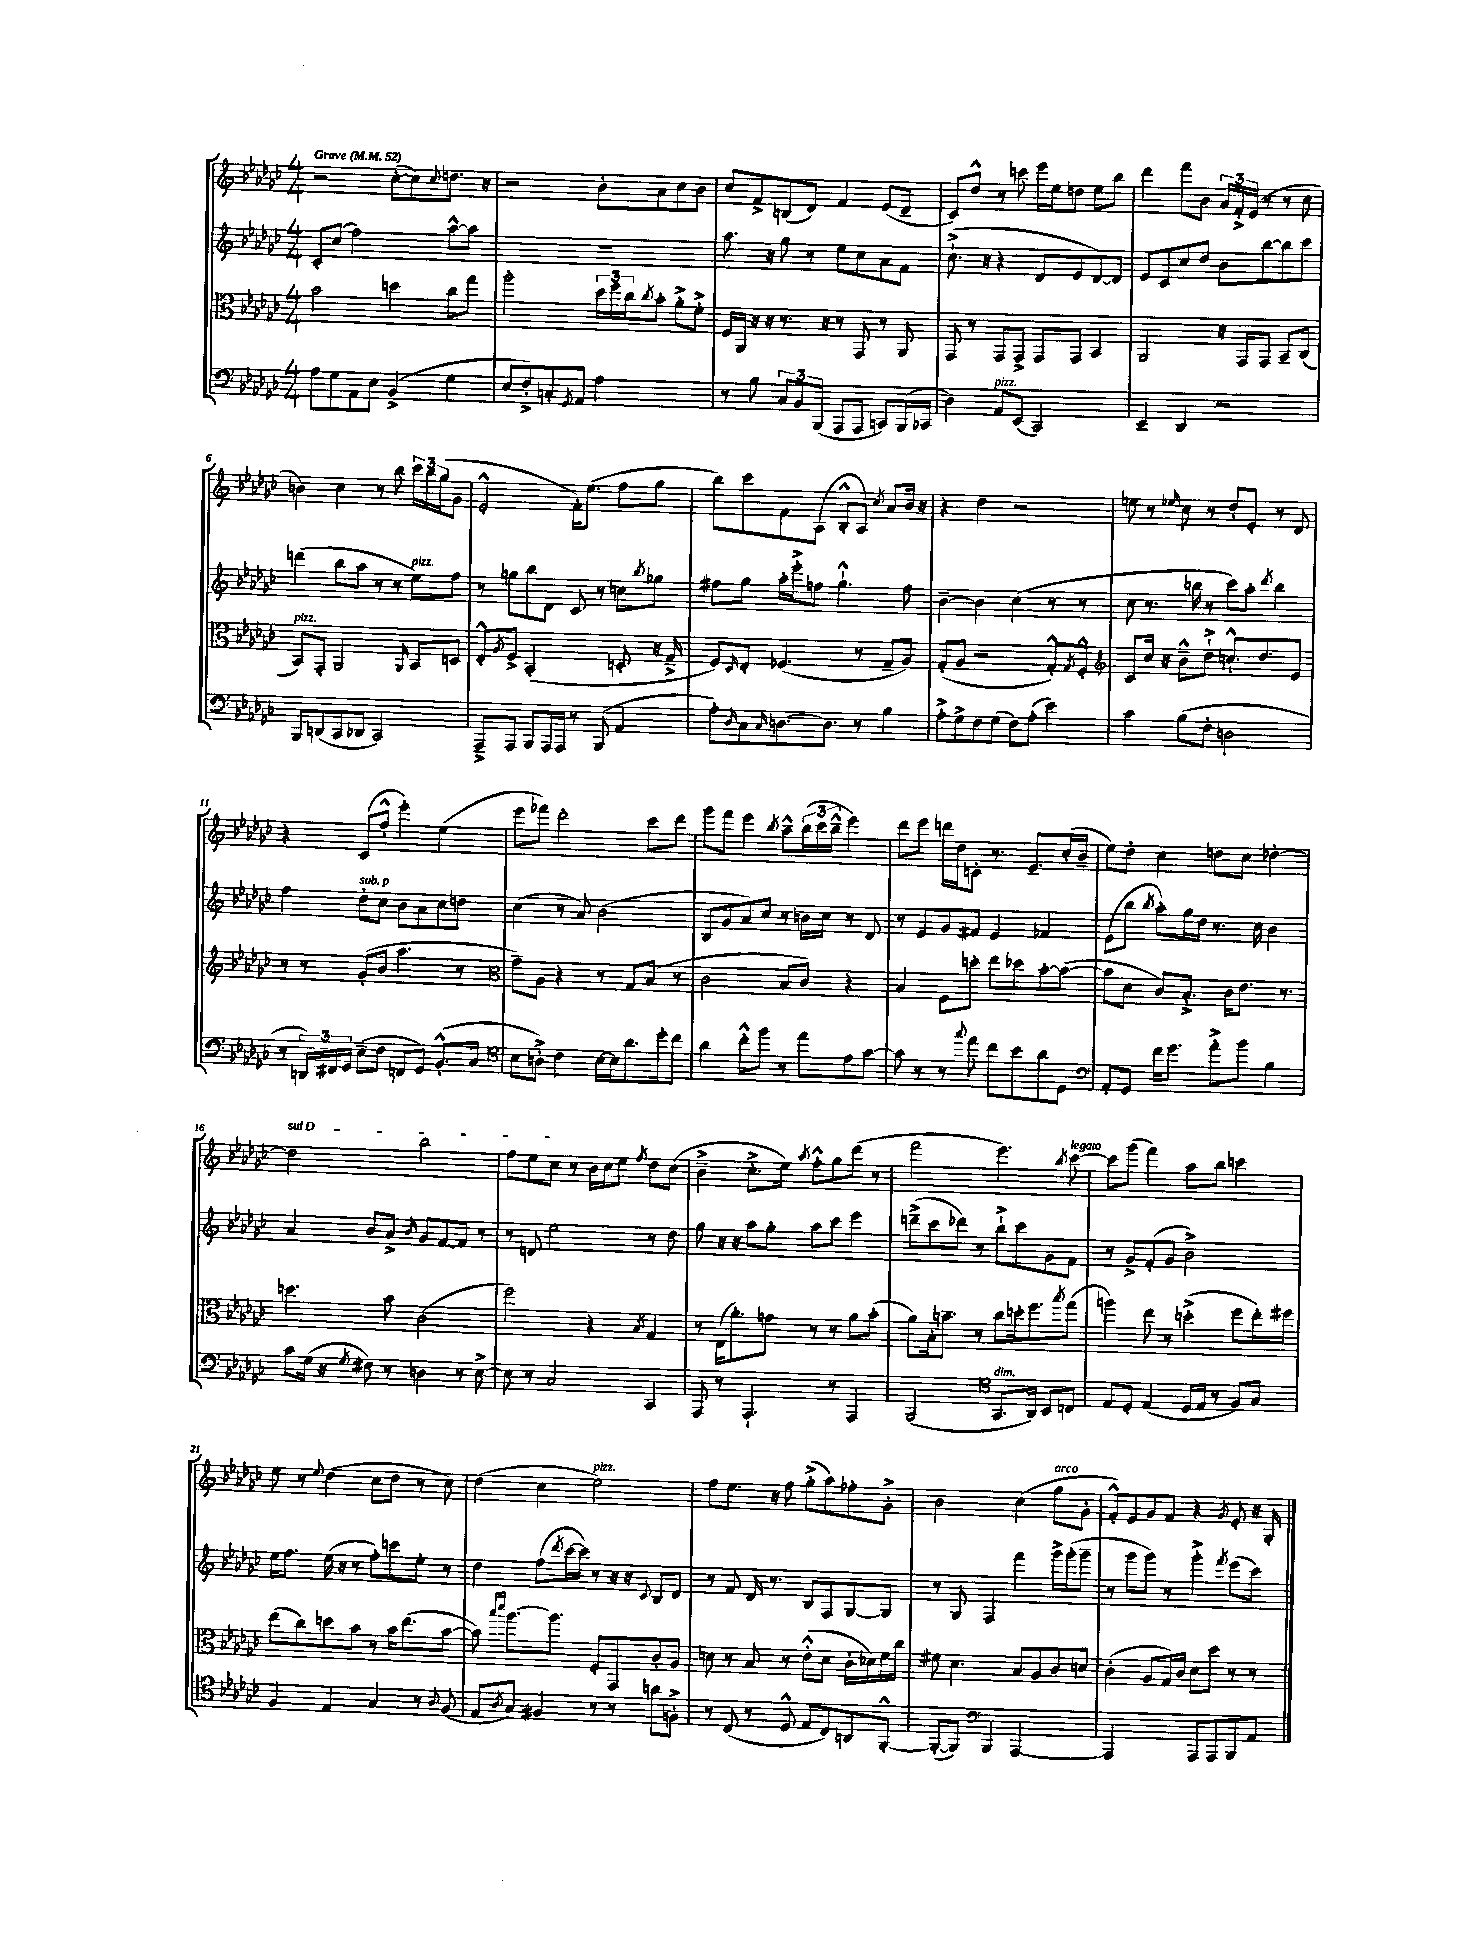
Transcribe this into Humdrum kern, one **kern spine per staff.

**kern	**kern	**kern	**kern
*part4	*part3	*part2	*part1
*staff4	*staff3	*staff2	*staff1
*clefF4	*clefC3	*clefG2	*clefG2
*k[b-e-a-d-g-c-]	*k[b-e-a-d-g-c-]	*k[b-e-a-d-g-c-]	*k[b-e-a-d-g-c-]
*M4/4	*M4/4	*M4/4	*M4/4
*MM52	*MM52	*MM52	*MM52
=1	=1	=1	=1
!	!	!	!LO:TX:a:B:t=Grave
8A-\L	2b-\	8c-'/L	2r
8G-\	.	(8cc-/J	.
8AA-\	.	2ff\)	.
8E-\J	.	.	.
(4BB-^/	4ddn\	.	([8cc-'\L
.	.	.	8cc-\])
.	.	.	8qqcc-/
4G-\	8cc-\L	[8aa-^^\L	8.ddn\J
.	8gg-\J	8aa-\J]	.
.	.	.	16r
=2	=2	=2	=2
8E-/L	2aa-'\	1r	2r
8F'^/)	.	.	.
8Cn'/	.	.	.
8qGG-/	.	.	.
8AA-/J	.	.	.
2A-\	24dd-\LL	.	8b-'\L
.	24ff\	.	.
.	24cc-\J	.	.
.	8qcc-/	.	.
.	8b-'\J	.	8a-\
.	8a-'^\L	.	8cc-\
.	8f'^\J	.	8b-\J
=3	=3	=3	=3
8r	16F/LL	8.aa-\	8cc-/L
.	16AA-/JJ	.	.
8B-\	16r	.	8f^/
.	16r	16r	.
12C-/L	8.r	8gg-\	(8Bn/
12BB-/	.	.	.
.	.	8r	8d-/J)
(12BBB-/J	.	.	.
.	16r	.	.
8AAA-/L	8r	8ee-\L	4f/
8AAA-/J	8GG-/	8cc-\	.
8CCn/L)	8r	8a-\	(8e-/L
(16BBB-/L	8AA-/	8f\J	8d-~/J
16CC-X/JJ	.	.	.
=4	=4	=4	=4
4D-\)	8GG-/	(8.cc-`^\	8c-/L)
.	8r	.	8dd-^^/J
.	.	16r	.
!LO:TX:a:i:t=pizz.	!	!	!
8AA-/L	8GG-/L	4r	8r
(8EE-/J	8GG-^/J	.	8cccn\
2CC-/)	8GG-/L	8d-/L	16eee-\LL
.	.	.	16ee-\J
.	8GG-/J	8e-/	8ddn\J
.	4BB-/	[8d-/)	8ee-\L
.	.	8d-/J]	8bb-\J
=5	=5	=5	=5
4EE-~/	2AA-/	8e-/L	4ddd-\
.	.	8c-/	.
4DD-/	.	8cc-/	8fff\L
.	.	8dd-/J	8b-\J
2r	16r	8b-\L	24a-/LL
.	.	.	24f'^/
.	16GG-/KL	.	.
.	.	.	(24e-/JJ
.	8GG-/J	[8bb-\	8r
.	8BB-~/L	8bb-\]	8r
.	(8C-/J	8ccc-\J	8cc-\
!!LO:LB:g=z
=6	=6	=6	=6
!	!LO:TX:a:i:t=pizz.	!	!
8BBB-/L	8BB-/L)	(4dddn\	4bn\)
(8DDn/	8GG-'/J	.	.
8CC-/	2AA-/	8bb-\L	4cc-\
8DD-X/J	.	8aa-\J	.
2CC-/)	.	8r	8r
.	.	8r	8bb-\
.	16qqAA-/	.	.
!	!	!LO:TX:a:i:t=pizz.	!
.	8BB-/L	8ee-\L)	24ccc-\LL
.	.	.	24bb-\
.	.	.	(24gg-\J
.	8Dn/J	8ff\J	8g-\J
=7	=7	=7	=7
8AAA-~^/L	8E-'^^/L	8r	2e-'^^/
.	8qA-/	.	.
8AAA-/J	8F^/J	8ggn\L	.
8BBB-/L	(2BB-'/	8bb-\	.
16AAA-/L	.	8d-\J	.
16AAA-/JJ	.	.	.
8r	.	8c-/	16f'\KL)
.	.	.	(8.ee-\J
(8BBB-/	.	8r	.
4AA-/	8Dn'/	8ccn\L	8ff\L
.	.	8qbb-/	.
.	16r	8gg-X\J	8gg-\J
.	16G-~^/	.	.
=8	=8	=8	=8
8A-'\L)	8F/L)	8ff#X\L	8bb-\L)
16qqD-/	16qqD-/	.	.
8C-\	8E-'/J	8gg-\J	8ccc-\
16qqC-/	.	.	.
[8.Dn\	(4.F-X/	16aa-'\LL	8f\
.	.	16eee-'^\J	.
.	.	8ffn\J	(8A-\J
8.D\J]	.	.	.
.	.	4.gg-`^^\	8B-'^^/L
8r	8r	.	8A-/J)
.	.	.	8qcc-/
4B-\	8G-~/L	.	8a-/L
.	8A-/J)	8ff\	16b-/Jk
.	.	.	16r
=9	=9	=9	=9
8A-'^\L	(8G-'/L	[4b-~\	4r
8G-^\	8A-/J	.	.
8F\	2r	4b-\]	4dd-\
(8G-\J	.	.	.
8F\L)	.	(4cc-\	2r
(8A-'\J	.	.	.
4e-\)	8G-'^^/L)	8r	.
.	8qG-/	.	.
.	8F'^^/J	8r	.
=10	=10	=10	=10
*	*clefG2	*	*
4c-\	8c-/L	8cc-\	8een\
.	16cc-/Jk	8.r	8r
.	16r	.	.
.	.	.	16qqee-X/
(8B-\L	8b-~^^\L	.	8cc-\
.	.	16bbn\	.
8F'\J	8dd-`^\J	8r	8r
2Dn\	8.ccn`^^/L	8ccc-\L)	8dd-'/L
.	.	8aa-'\J	8e-'/J
.	8.dd-/	.	.
.	.	8qddd-/	.
.	.	4bb\	8r
.	8e-/J	.	8d-/
!!LO:LB:g=z
=11	=11	=11	=11
8r	8r	4ff\	4r
24DDn/LL)	8r	.	.
24FF#X/	.	.	.
24GG-/JJ	.	.	.
!	!	!LO:TX:a:i:t=sub. p	!
(8E-~\L	(8g-'/L	8dd-'\L	(8c-/L
8F\J	8b-/J	8cc-\J	8ff'^^/J
8FFn/L	4.aa-\	8b-\L	4eee-'\)
8GG-/J)	.	8a-\	.
(8.BB-'^^/L	.	8cc-\	(4ee-\
.	8r	8ddn\J	.
16C-/Jk	.	.	.
=12	=12	=12	=12
*clefC4	*clefC3	*	*
8B-\L	8g-~\L)	(4cc-\	8eee-\L
8An'^\J)	8A-\J	.	8fff-X\J)
4c-\	4r	8r	2ddd-'\
.	.	8a-/)	.
[16B-\LL	8r	(2b-\	.
16B-\J]	.	.	.
8.a-\	8G-/L	.	.
.	(8B-/J	.	8ccc-\L
16dd-'\k	.	.	.
8cc-\J	8r	.	8ddd-\J
=13	=13	=13	=13
4a-\	2c-\	8B-/L	8ggg-\L
.	.	8g-/	8fff\J
8cc-'^^\L	.	8a-/)	4eee-\
8ff\J	.	8cc-/J	.
.	.	.	8qbb-/
8r	8B-/L	8r	8aa-~^^\L
8ee-\L	8c-/J)	16bn\LL	(24bb-\L
.	.	.	24ccc-\
.	.	16cc-\JJ	.
.	.	.	24bb-~^^\JJ
8e-\	4r	8r	4eee-\)
[8g-\J	.	8d-/	.
=14	=14	=14	=14
8g-\]	4B-/	8r	8ddd-\L
8r	.	8e-/L	8eee-\J
8r	8F\L	8g-/	16dddn\LL
.	.	.	16dd-\J
8qqgg-/	.	.	.
8ee-\	8ddn'\J	8f#X/J	8cn'\J
8cc-\L	8ee-\L	4e-/	8.r
8b-\	8dd-X\	.	.
.	.	.	8.e-~/L
8a-\	[8b-'\	4f-X/	.
8D-\J	(8b-\J_	.	(16cc-'/L
.	.	.	16b-~/JJ
=15	=15	=15	=15
*clefF4	*	*	*
8AA-'/L	8b-\L]	(8e-\L	8ee-\L)
8GG-/J	8d-\J	8bb-\J	8dd-'\J
.	.	8qbb-/	.
16f\KL	8c-/L)	8aa-'\L)	4cc-\
8.g-\J	.	.	.
.	8.B-'^/J	16gg-\L	.
.	.	16dd-\JJ	.
8a-'^\L	.	8.r	8ddn\L
.	16c-\KL	.	.
8b-\J	8.e-\J	.	8cc-\J
.	.	16cc-\	.
4B-\	.	4b-\	[4dd-X'\
.	8.r	.	.
!!LO:LB:g=z
=16	=16	=16	=16
!	!	!	!LO:TX:a:i:t=sul D
8c-\L	4.ddn\	4a-/	2dd-\]
(16G-\Jk	.	.	.
16r	.	.	.
8qG-/	.	.	.
8F#X\)	.	8b-/L	.
8r	8b-\	8a-^/J	.
.	.	16qqb-/	.
4Dn\	(2c-\	8g-/L	2bb-\
.	.	[8f/	.
8r	.	8f/J]	.
[8E-^\	.	8r	.
=17	=17	=17	=17
8E-\]	2ff\)	8r	8ff\L
8r	.	8dn/	8ee-\
2C-/	.	2ee-\	8cc-\J
.	.	.	8r
.	4r	.	16b-\LL
.	.	.	16cc-\J
.	.	.	8ee-\J
.	8qB-/	.	8qff/
4CC-/	4G-/	8r	8dd-\L
.	.	8dd-\	(8cc-\J
=18	=18	=18	=18
8AAA-/	8r	8gg-\	4b-~^\
8r	(16E-\KL	16r	.
.	8.a-'\)	16r	.
4.AAA-`/	.	8aa-\L	8.cc-'^\L
.	8gn\J	8gg-'\J	.
.	.	.	16ee-\Jk)
.	.	.	8qaa-/
.	8r	8aa-\L	8ff'^^\L
8r	8r	8ccc-\J	8gg-\
4AAA-/	8a-\L	4eee-\	(8ddd-\J
.	(8b-'\J	.	8r
=19	=19	=19	=19
(2BBB-/	8a-\L)	(8dddn~^\L	2fff\
.	16B-'\k	8ccc-\	.
.	8.bn~\J	.	.
.	.	8ddd-X\J)	.
.	8r	8r	.
*clefC4	*	*	*
!LO:TX:a:i:t=dim.	!	!	!
8.GG-/L	8cc-\L	8bb-`^\L	4.eee-\)
.	16ddn'\k	8ccc-\	.
16AA-/Jk)	8.ff\	.	.
8BB-/L	.	8g-\	.
.	8qbb-/	.	8qbb-/
!	!	!	!LO:TX:a:i:t=legato
8Cn/J	(8gg-\J	8f\J	[8ccc-\
=20	=20	=20	=20
8E-/L	4aan\)	8r	8ccc-\L]
8D-'/J	.	8g-^/L	(8ggg-\J
(4E-/	8ee-\	(8f'/	4fff\)
.	8r	8g-/J	.
16D-/LL	(4ddn'^\	2b-^\)	8aa-\L
16E-/JJ	.	.	.
8r	.	.	8bb-\J
8F/L)	8ff\L	.	4cccn\
8G-/J	16ee-'\L)	.	.
.	16ff#X\JJ	.	.
!!LO:LB:g=z
=21	=21	=21	=21
4F/	(8ee-\L	16ee-\KL	8ee-\
.	.	8.ff\J	.
.	8cc-\)	.	8r
.	.	.	8qqee-/
4E-/	8ddn\	(16ee-\	(4dd-\
.	.	16r	.
.	8b-\J	8r	.
4G-/	8r	8ff'\L)	8cc-\L
.	16b-\KL	8cccn\	8dd-\J
.	(8.ee-\	.	.
8r	.	8ee-'\J	8r
8qqA-/	.	.	.
(8F/	[8b-\J	8r	8cc-\)
=22	=22	=22	=22
8E-/L	8b-\])	4dd-\	(4dd-\
.	16qqbb-/LL	.	.
8qA-/	16qqddd-/JJ	.	.
8G-/J)	[8.aa-\L	.	.
4F#X/	.	(8ff\L	4cc-\
.	8.aa-\J]	.	.
.	.	8qddd-/	.
.	.	[16ccc-\L	.
.	.	16ccc-\JJ])	.
!	!	!	!LO:TX:a:i:t=pizz.
8r	8F'/L	8r	2ee-\)
8r	8GG-/	16r	.
.	.	16r	.
.	.	8qqc-/	.
8an\L	8c-'/	8B-/L	.
8Fn'^\J	8A-/J	8d-/J	.
=23	=23	=23	=23
8r	8dn\	8r	8ff\L
(8C-/	8r	8f/	8.ee-\J
8r	8B-/	16d-/	.
.	.	8.r	16r
8D-^^/	8r	.	8ff\
8E-/L	(8e-'^^\L	8B-/L	(8gg-'^\L
8C-/)	8d\J	8F/	8aa-\)
8AAn/	16c-'\LL	[8G-/	8ff-X'\
.	16d-X\)	.	.
[8FF'^^/J	16f\	8G-/J]	8g-'^\J
.	16cc-\JJ	.	.
=24	=24	=24	=24
(8FF'/L_	8f#X\	8r	2b-\
8FF/J])	4.d-\	8G-/	.
*clefF4	*	*	*
4BBB-/	.	4F/	.
[2AAA-/	8B-/L	4fff\	(4cc-\
.	8A-/	.	.
!	!	!	!LO:TX:a:i:t=arco
.	8c-/	16ggg-^\LL	8gg-\L
.	.	(16ggg-'\J	.
.	8dn/J	8ggg-~\J	8g-'\J
=25	=25	=25	=25
2AAA-/]	(4c-'\	8r	8f'^^/L)
.	.	8ggg-\L	8e-/
.	8A-/L	8ggg-\J)	8g-/
.	16G-/L)	8r	8f/J
.	16c-/JJ	.	.
8AAA-/L	8d-\L	4ggg-'^\	4r
8AAA-/	8dd-\J	.	.
.	.	8qfff/	8qg-/
8BBB-/	8r	(8eee-\L	8e-'/
8AA-/J	8r	8ccc-\J)	16r
.	.	.	16G-'/
==	==	==	==
*-	*-	*-	*-
